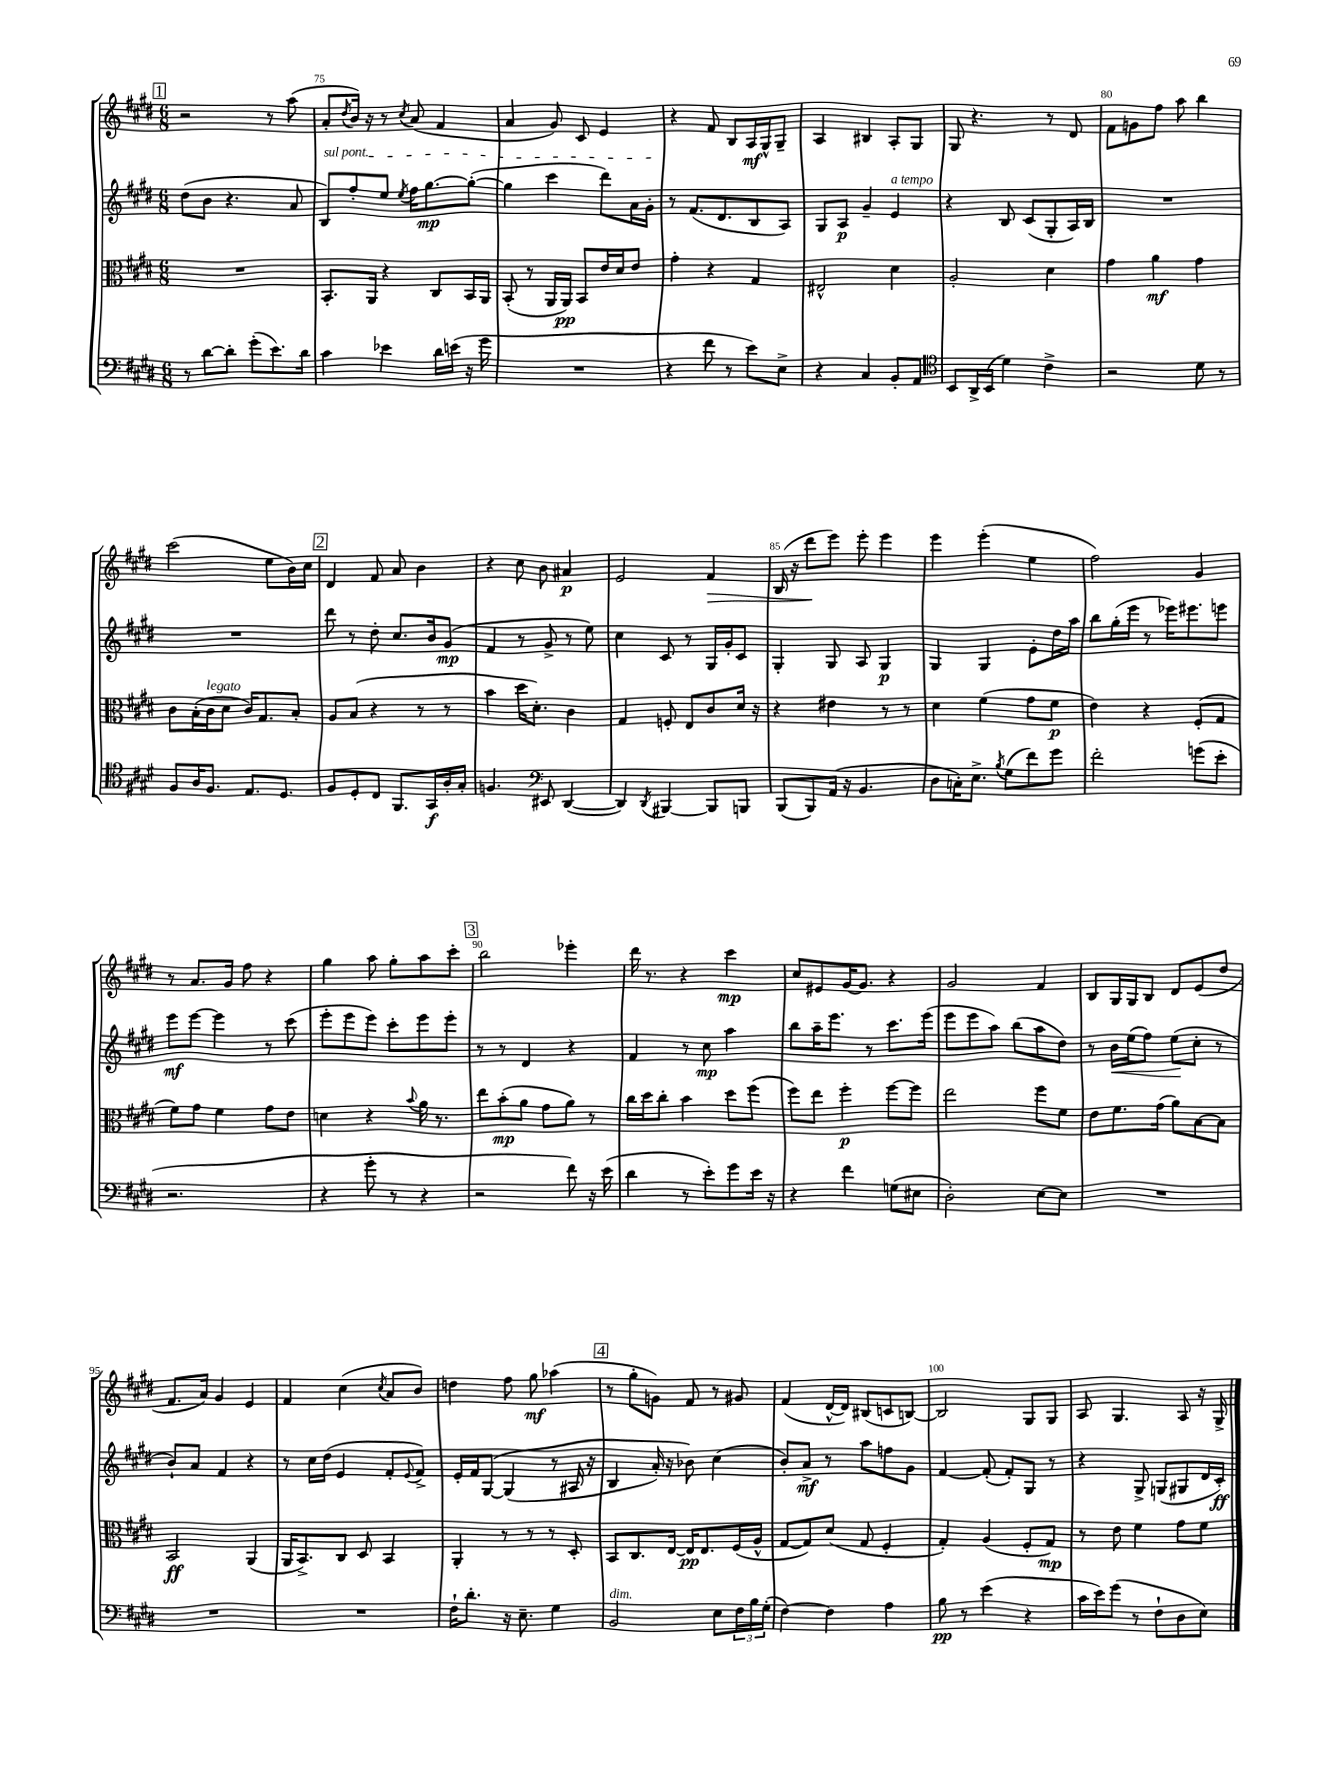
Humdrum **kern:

**kern	**kern	**kern	**kern
*staff4	*staff3	*staff2	*staff1
*clefF4	*clefC3	*clefG2	*clefG2
*k[f#c#g#d#]	*k[f#c#g#d#]	*k[f#c#g#d#]	*k[f#c#g#d#]
*M6/8	*M6/8	*M6/8	*M6/8
8r	2.r	(8dd#	2r
[8d#	.	8b	.
8d#']	.	4.r	.
(8g#'	.	.	.
8.e)	.	.	8r
.	.	8a	(8aa
16d#	.	.	.
=	=	=	=
4c#	8.BB'	8B)	8a'
.	.	.	8qdd#
.	.	8ff#'	16b)
.	16AA	.	16r
4e-	4r	8ee	8r
.	.	8qee	8qcc#
.	.	16ff#	(8a
.	.	[8.gg#	.
16d#	8C#	.	4f#
(16e	.	.	.
16r	16BB	(8gg#'_	.
16g#	16AA	.	.
=	=	=	=
2.r	(8BB'	4gg#]	4a
.	8r	.	.
.	16AA	4ccc#	8g#)
.	16AA)	.	.
.	8BB	.	8c#
.	16e	8ddd#)	4e
.	16d#	.	.
.	8e	16a	.
.	.	16g#'	.
=	=	=	=
4r	4g#'	8r	4r
.	.	(8.f#	.
8f#	4r	.	8f#
.	.	8.d#	.
8r	.	.	8B
8e)	4G#	8B	16A
.	.	.	16G#^^
8E^	.	8A)	8G#~
=	=	=	=
4r	2E#^^	8G#	4A
.	.	8A	.
4C#	.	4g#~	4B#
8BB'	4d#	4e	8A'
8AA	.	.	8G#
=	=	=	=
*clefC4	*	*	*
8BB	2A'	4r	8G#
16AA^	.	.	4.r
(16BB	.	.	.
4d#)	.	8B	.
.	.	(8c#	.
4c#^	4d#	8G#'	8r
.	.	16A)	8d#
.	.	16B	.
=	=	=	=
2r	4g#	2.r	8f#
.	.	.	8g
.	4a	.	8ff#
.	.	.	8aa
8d#	4g#	.	4bb
8r	.	.	.
=	=	=	=
8F#	8c#	2.r	(2ccc#
16A	(16B'	.	.
8.F#	16c#	.	.
.	8d#	.	.
8.E	16c#)	.	.
.	8.G#	.	.
.	.	.	8ee
8.D#	.	.	.
.	8B'	.	16b)
.	.	.	16cc#
=	=	=	=
8F#	8A	8ddd#	4d#
8D#'	(8B	8r	.
8C#	4r	8dd#'	8f#
8.FF#	.	8.cc#	8a
.	8r	.	4b
16GG#	.	16b	.
16A'	8r	(8g#	.
16G#'	.	.	.
=	=	=	=
4.F	4b	4f#	4r
.	16dd#	8r	8cc#
.	8.d#')	.	.
*clefF4	*	*	*
8EE#	.	8g#^	8b
([4DD#	4c#	8r	4a#
.	.	8ee)	.
=	=	=	=
4DD#])	4G#	4cc#	2e
8qDD#	.	.	.
[4BBB#	8F'	8c#	.
.	8E	8r	.
8BBB#]	8c#	16G#	4f#
.	.	16g#'	.
8BBB	16d#	8c#	.
.	16r	.	.
=	=	=	=
(8BBB	4r	4G#'	(16B
.	.	.	16r
8BBB)	.	.	8ddd#
(16AA	4e#	8G#	8eee)
16r	.	.	.
4.BB	.	8A	8eee'
.	8r	4G#	4eee
.	8r	.	.
=	=	=	=
8D#	4d#	4G#	4eee
16C')	.	.	.
8.E^	.	.	.
.	(4f#	4G#	(4eee'
8qB	.	.	.
(8G#	.	.	.
8f#)	8g#	8e'	4ee
8g#	8f#	16dd#	.
.	.	16aa	.
=	=	=	=
2f#'	4e)	8bb	2ff#)
.	.	(16gg#'	.
.	.	16eee	.
.	4r	8r	.
.	.	16eee-)	.
.	.	8.eee#	.
(8g	(8F#'	.	4g#
8e'	8G#	8eee	.
=	=	=	=
2.r	8f#)	8eee	8r
.	8g#	[8eee	8.a
.	4f#	4eee]	.
.	.	.	16g#
.	.	.	8ff#
.	8g#	8r	4r
.	8e	(8ccc#	.
=	=	=	=
4r	4d	8eee'	4gg#
.	.	8eee	.
8g#'	4r	8eee)	8aa
8r	.	8ccc#'	8gg#'
.	8qqb	.	.
4r	16a	8eee	8aa
.	8.r	.	.
.	.	8eee'	8ccc#'
=	=	=	=
2r	8ee	8r	2bb
.	(8b'	8r	.
.	8a	4d#	.
.	8g#	.	.
8f#)	8a)	4r	4eee-'
16r	8r	.	.
(16e	.	.	.
=	=	=	=
4d#	16cc#	4f#	16ddd#
.	16dd#	.	8.r
.	8cc#'	.	.
8r	4b	8r	4r
8e')	.	8cc#	.
8g#	8dd#	4aa	4ccc#
16e	(8ff#	.	.
16r	.	.	.
=	=	=	=
4r	8ff#)	8bb	8cc#
.	8ee	16aa~	8e#
.	.	8.eee	.
4f#	4ff#'	.	[16g#
.	.	.	8.g#]
.	.	8r	.
(8G	[8ff#	8.ccc#	4r
8E#	8ff#]	.	.
.	.	(16eee	.
=	=	=	=
2D#')	2ee	8eee	2g#
.	.	8eee	.
.	.	8aa)	.
.	.	(8bb	.
[8E	8ff#	8aa	4f#
8E]	8f#	8dd#)	.
=	=	=	=
2.r	8e	8r	8B
.	8.f#	16b	16G#
.	.	(16ee	16G#
.	.	8ff#)	8B
.	(16g#	.	.
.	8a)	(8ee	8d#
.	[8B	8cc#'	(8e
.	8B]	8r	8dd#
=	=	=	=
2.r	2BB	8b`)	8.f#
.	.	8a	.
.	.	.	16a)
.	.	4f#	4g#
.	(4AA	4r	4e
=	=	=	=
2.r	16AA	8r	4f#
.	8.BB^)	.	.
.	.	16cc#	.
.	.	(16dd#	.
.	8C#	4e	(4cc#
.	8D#	.	.
.	.	.	8qcc#
.	4BB	8f#'	8a
.	.	8qqe	.
.	.	8f#^)	8b)
=	=	=	=
16F#`	4AA'	16e'	4dd
8.d#'	.	16f#	.
.	.	&([8G#	.
16r	8r	(4G#]	8ff#
8.E~	.	.	.
.	8r	.	8gg#
4G#	8r	8r	(4aa-
.	8D#'	16A#	.
.	.	16r	.
=	=	=	=
2BB	8BB	4B	8r
.	8.C#	.	8gg#'
.	.	16a')	8g)
.	[16E	16r	.
.	16E]	8b-&)	8f#
.	8.E	.	.
8E	.	(4cc#	8r
24F#	(16F#	.	8g#
24B	.	.	.
.	16A^^	.	.
(24G#'	.	.	.
=	=	=	=
[4F#)	[8G#	8b')	(4f#
.	8G#])	8a^	.
4F#]	(8d#	8r	[16d#^^
.	.	.	16d#])
.	8G#	8aa	(8B#
4A	4F#'	8ff	8c
.	.	8g#	[8B)
=	=	=	=
8B	4G#')	[4f#	2B]
8r	.	.	.
(4e	(4A	(8f#']	.
.	.	8f#')	.
4r	8F#'	8G#	8G#
.	8G#)	8r	8G#
=	=	=	=
16c#	8r	4r	8A
16e)	.	.	.
(8g#	8e	.	4.G#
8r	4f#	8G#^	.
8F#`	.	(8G	.
8D#	8g#	8G#	8A
8E)	8f#	16d#	16r
.	.	16c#')	16G#^
==	==	==	==
*-	*-	*-	*-
